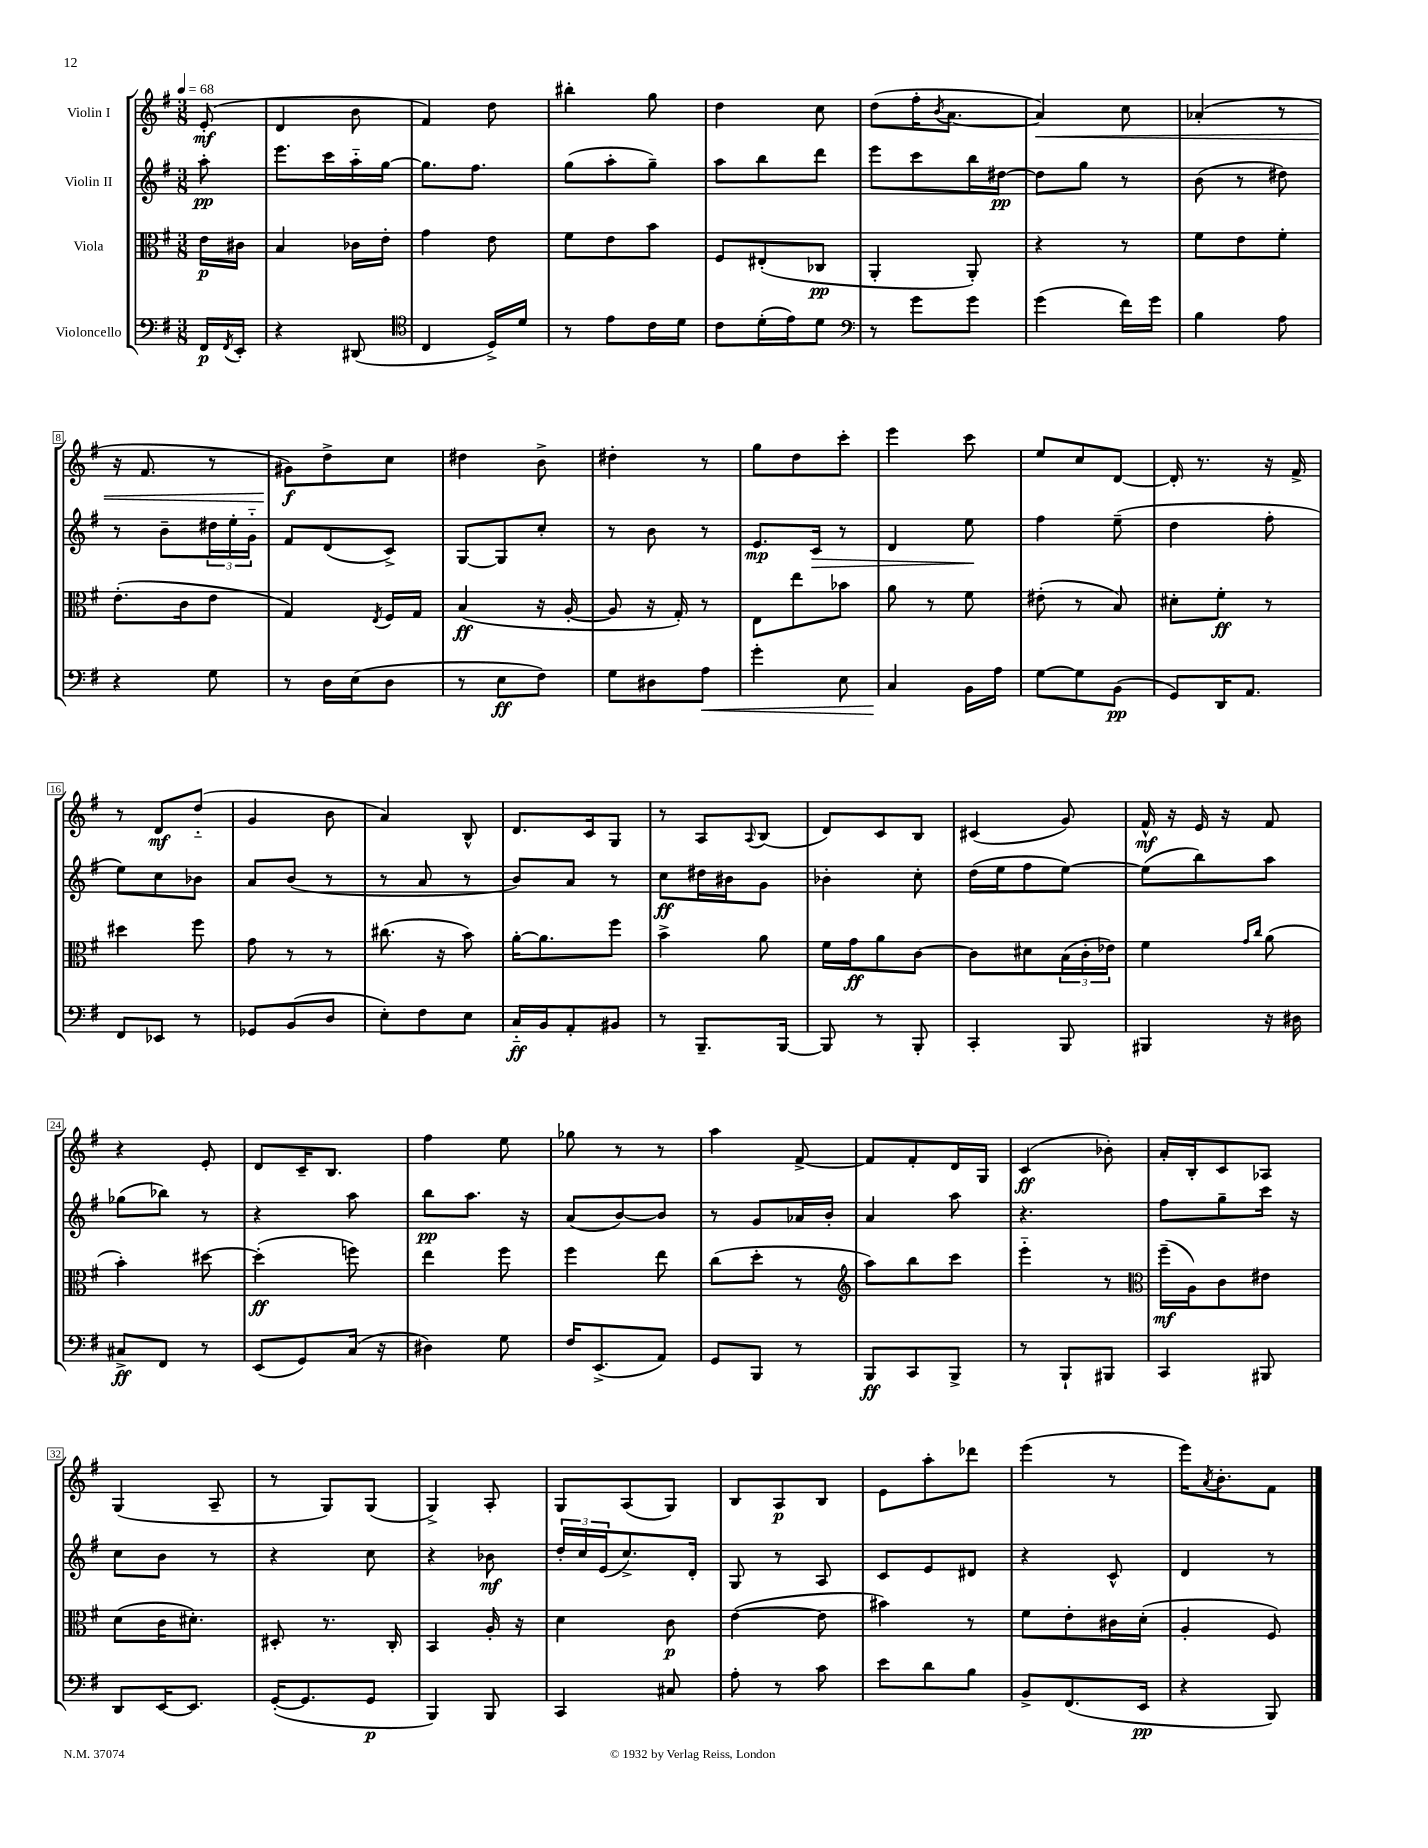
<<
\new StaffGroup <<
\new Staff = "s0" \with { instrumentName = "Violin I" } {
    \clef treble \key g \major \numericTimeSignature \time 3/8 \partial 8 \tempo 4 = 68
    e'8-.\mf( |
    d'4 b'8 |
    fis'4) d''8 |
    bis''4-. g''8 |
    d''4 c''8 |
    d''8( fis''16-. \acciaccatura { b'8 } a'8.~ |
    a'4\<) c''8 |
    aes'4-.( r8 |
    r16 fis'8. r8 |
    gis'8\f\!) d''8-> c''8 |
    dis''4 b'8-> |
    dis''4-. r8 |
    g''8 d''8 c'''8-. |
    e'''4 c'''8 |
    e''8 c''8 d'8~ |
    d'16-. r8. r16 fis'16-> |
    r8 d'8\mf d''8-_( |
    g'4 b'8 |
    a'4) b8-^ |
    d'8. c'16 g8 |
    r8 a8 \appoggiatura { a8 } b8( |
    d'8) c'8 b8 |
    cis'4( g'8) |
    fis'16-^\mf r16 e'16 r16 fis'8 |
    r4 e'8-. |
    d'8 c'16-- b8. |
    fis''4 e''8 |
    ges''8 r8 r8 |
    a''4 fis'8~-> |
    fis'8 fis'8-. d'16 g16 |
    c'4\ff( bes'8-.) |
    a'16-. b16-. c'8 aes8 |
    g4( a8-- |
    r8 g8) g8( |
    g4->) a8-. |
    g8 a8( g8) |
    b8 a8\p b8 |
    e'8 a''8-. des'''8 |
    e'''4( r8 |
    e'''16) \acciaccatura { a'8 } b'8.-. fis'8 \bar "|." |
}
\new Staff = "s1" \with { instrumentName = "Violin II" } {
    \clef treble \key g \major \numericTimeSignature \time 3/8 \partial 8
    a''8-.\pp |
    e'''8. c'''16 a''16-_ g''16~ |
    g''8. fis''8. |
    g''8( a''8-. g''8--) |
    a''8 b''8 d'''8 |
    e'''8 c'''8 b''16 dis''16~\pp |
    dis''8 g''8 r8 |
    b'8( r8 dis''8) |
    r8 b'8-- \tuplet 3/2 { dis''16 e''16-. g'16-_ } |
    fis'8 d'8( c'8->) |
    g8~ g8 c''8-. |
    r8 b'8 r8 |
    e'8.\mp c'16\> r8 |
    d'4 e''8\! |
    fis''4 e''8--( |
    d''4 fis''8-. |
    e''8) c''8 bes'8 |
    a'8 b'8( r8 |
    r8 a'8 r8 |
    b'8) a'8 r8 |
    c''8\ff dis''16 bis'16 g'8 |
    bes'4-. c''8-. |
    d''16( e''16 fis''8 e''8~) |
    e''8( b''8) a''8 |
    ges''8( bes''8) r8 |
    r4 a''8 |
    b''8\pp a''8. r16 |
    a'8( b'8~) b'8 |
    r8 g'8 aes'16 b'16-. |
    a'4 a''8 |
    r4. |
    fis''8 g''8-- c'''16 r16 |
    c''8 b'8 r8 |
    r4 c''8 |
    r4 bes'8\mf |
    \tuplet 3/2 { d''16-. c''16 e'16( } c''8.->) d'16-. |
    g8 r8 a8 |
    c'8 e'8 dis'8 |
    r4 c'8-^ |
    d'4 r8 \bar "|." |
}
\new Staff = "s2" \with { instrumentName = "Viola" } {
    \clef alto \key g \major \numericTimeSignature \time 3/8 \partial 8
    e'16\p cis'16 |
    b4 ces'16 e'16-. |
    g'4 e'8 |
    fis'8 e'8 b'8 |
    fis8 eis8-.( ces8\pp |
    a,4-. a,8-.) |
    r4 r8 |
    fis'8 e'8 fis'8-. |
    e'8.-.( c'16 e'8 |
    g4) \acciaccatura { e8 } fis16 g16 |
    b4\ff( r16 a16~-. |
    a8 r16 g16-.) r8 |
    e8 e''8 bes'8 |
    a'8 r8 fis'8 |
    eis'8-.( r8 b8) |
    dis'8-. fis'8-.\ff r8 |
    dis''4 fis''8 |
    g'8 r8 r8 |
    cis''8.( r16 b'8) |
    a'16~-. a'8. fis''8 |
    b'4-> a'8 |
    fis'16 g'16\ff a'8 c'8~ |
    c'8 dis'8 \tuplet 3/2 { b16( c'16-. ees'16) } |
    fis'4 \grace { g'16 c''16 } a'8( |
    b'4-.) dis''8~ |
    dis''4-.\ff( f''8) |
    e''4 fis''8 |
    fis''4 e''8 |
    c''8( d''8-. r8 |
    \clef treble a''8) b''8 c'''8 |
    e'''4-_ r8 |
    \clef alto fis''16--\mf( a16) c'8 eis'8 |
    d'8( c'16 dis'8.-.) |
    dis8-. r8. c16-. |
    b,4 a16-. r16 |
    d'4 c'8\p |
    e'4~( e'8 |
    bis'4) r8 |
    fis'8 e'8-. cis'16 d'16-.( |
    a4-. fis8) \bar "|." |
}
\new Staff = "s3" \with { instrumentName = "Violoncello" } {
    \clef bass \key g \major \numericTimeSignature \time 3/8 \partial 8
    fis,16\p \acciaccatura { fis,8 } e,16-. |
    r4 dis,8( |
    \clef tenor c4 d16->) d'16 |
    r8 e'8 c'16 d'16 |
    c'8 d'16-.( e'16) d'8 |
    \clef bass r8 g'8 g'8 |
    g'4( fis'16) g'16 |
    b4 a8 |
    r4 g8 |
    r8 d16 e16( d8 |
    r8 e8\ff fis8) |
    g8 dis8 a8\< |
    g'4-. e8 |
    c4\! b,16 a16 |
    g8~ g8 b,8\pp( |
    g,8) d,16 a,8. |
    fis,8 ees,8 r8 |
    ges,8 b,8( d8 |
    e8-.) fis8 e8 |
    c16-_\ff b,16 a,8-. bis,8 |
    r8 b,,8.-- b,,16~ |
    b,,8 r8 b,,8-. |
    c,4-. b,,8 |
    bis,,4 r16 dis16 |
    cis8->\ff fis,8 r8 |
    e,8( g,8) c16( r16 |
    dis4) g8 |
    fis16 e,8.->( a,8) |
    g,8 b,,8 r8 |
    b,,8\ff c,8 b,,8-> |
    r8 b,,8-! bis,,8 |
    c,4 bis,,8 |
    d,8 e,16~ e,8. |
    g,16~-.( g,8. g,8\p |
    b,,4) b,,8 |
    c,4 cis8 |
    a8-. r8 c'8 |
    e'8 d'8 b8 |
    b,8-> fis,8.( e,16\pp |
    r4 b,,8) \bar "|." |
}
>>
>>
\layout { \context { \Score \override BarNumber.stencil = #(make-stencil-boxer 0.1 0.3 ly:text-interface::print) } }
